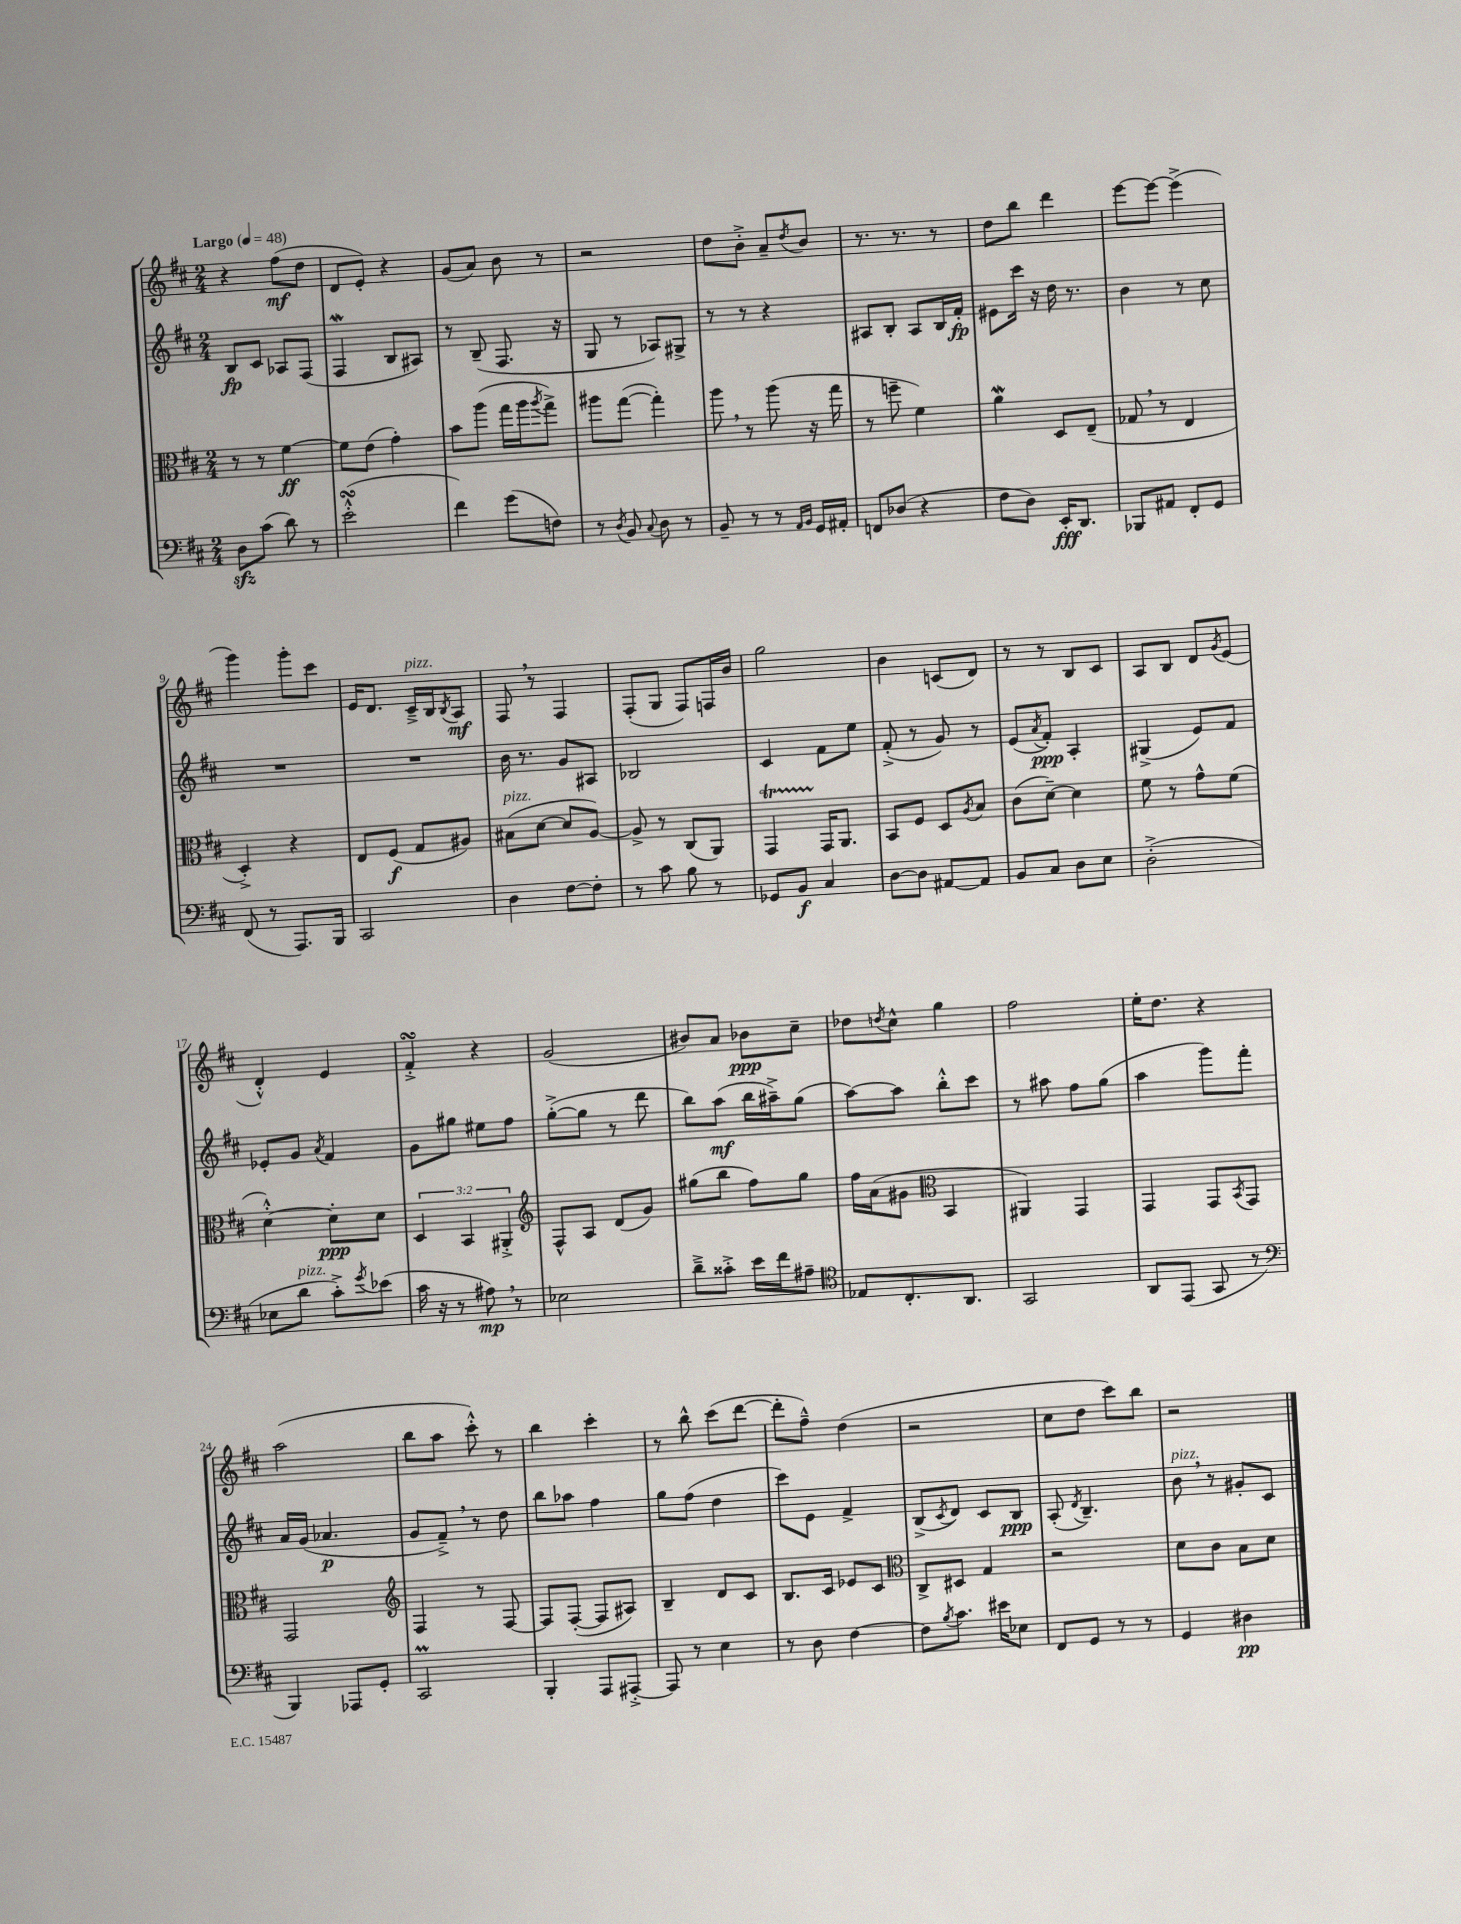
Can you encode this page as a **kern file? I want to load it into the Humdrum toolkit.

**kern	**dynam	**kern	**dynam	**kern	**dynam	**kern	**dynam
*part4	*part4	*part3	*part3	*part2	*part2	*part1	*part1
*staff4	*staff4	*staff3	*staff3	*staff2	*staff2	*staff1	*staff1
*clefF4	*	*clefC3	*	*clefG2	*	*clefG2	*
*k[f#c#]	*	*k[f#c#]	*	*k[f#c#]	*	*k[f#c#]	*
*M2/4	*	*M2/4	*	*M2/4	*	*M2/4	*
*MM48	*	*MM48	*	*MM48	*	*MM48	*
=1	=1	=1	=1	=1	=1	=1	=1
!	!	!	!	!	!	!LO:TX:a:B:t=Largo	!
8Dzz\L	.	8r	.	8B/L	fp	4r	.
(8c#\J	.	8r	.	8c#/J	.	.	.
8d\)	.	[4f#\	ff	8A-X/L	.	(8ff#\L	mf
8r	.	.	.	(8F#/J	.	8dd\J	.
=2	=2	=2	=2	=2	=2	=2	=2
(2esSSS'^^\	.	8f#\L]	.	4F#W/	.	8d/L	.
.	.	(8e\J	.	.	.	8e'/J)	.
.	.	4g'\)	.	8B/L	.	4r	.
.	.	.	.	8A#X/J)	.	.	.
=3	=3	=3	=3	=3	=3	=3	=3
4f#\)	.	8b\L	.	8r	.	(8g/L	.
.	.	(8aa\J	.	(8B~/	.	8a/J)	.
(8g\L	.	16gg\LL	.	8.F#/	.	8b\	.
.	.	16aa\J	.	.	.	.	.
.	.	8qaa/	.	.	.	.	.
8Fn\J)	.	8gg^\J)	.	.	.	8r	.
.	.	.	.	16r	.	.	.
=4	=4	=4	=4	=4	=4	=4	=4
8r	.	8aa#X\L	.	8G/	.	2r	.
8qD/	.	.	.	.	.	.	.
8BB/	.	([8gg\J	.	8r	.	.	.
8qqC#/	.	.	.	.	.	.	.
8D\	.	4gg'\])	.	8A-X/L)	.	.	.
8r	.	.	.	8G#X^/J	.	.	.
=5	=5	=5	=5	=5	=5	=5	=5
8BB~/	.	8aa,\	.	8r	.	8dd\L	.
8r	.	8r	.	8r	.	8b'^\J	.
8r	.	(8aa\	.	4r	.	8a~/L	.
16qqAA/LL	.	.	.	.	.	.	.
16qqBB/JJ	.	.	.	.	.	8qdd/	.
16GG/LL	.	16r	.	.	.	8b/J	.
16AA#X'/JJ	.	16gg\	.	.	.	.	.
=6	=6	=6	=6	=6	=6	=6	=6
8FFn/L	.	8r	.	8A#X/L	.	8.r	.
(8D-X/J	.	8ffn~\	.	8B'/J	.	.	.
.	.	.	.	.	.	8.r	.
4r	.	4f#\)	.	8A#/L	.	.	.
.	.	.	.	16B/L	.	8r	.
.	.	.	.	16f#'/JJ	fp	.	.
=7	=7	=7	=7	=7	=7	=7	=7
8F#\L	.	4aW\	.	8e#X\L	.	8dd\L	.
8D\J)	.	.	.	16ccc#\Jk	.	8bb\J	.
.	.	.	.	16r	.	.	.
16EE'/KL	fff	8D/L	.	16dd\	.	4ddd\	.
8.DD/J	.	.	.	8.r	.	.	.
.	.	(8E~/J	.	.	.	.	.
=8	=8	=8	=8	=8	=8	=8	=8
8BBB-X/L	.	8G-X,/	.	4b\	.	[8eee\L	.
8AA#X/J	.	8r	.	.	.	8eee\J_	.
8FF#'/L	.	4E/	.	8r	.	(4eee^\]	.
8GG/J	.	.	.	8cc#\	.	.	.
!!LO:LB:g=z
=9	=9	=9	=9	=9	=9	=9	=9
(8FF#/	.	4D'^/)	.	2r	.	4ggg\)	.
8r	.	.	.	.	.	.	.
8.AAA/L)	.	4r	.	.	.	8ggg'\L	.
.	.	.	.	.	.	8ccc#\J	.
16BBB/Jk	.	.	.	.	.	.	.
=10	=10	=10	=10	=10	=10	=10	=10
2CC#/	.	8E/L	.	2r	.	16e/KL	.
.	.	.	.	.	.	8.d/J	.
.	.	(8F#/J	f	.	.	.	.
!	!	!	!	!	!	!LO:TX:a:i:t=pizz.	!
.	.	8G/L	.	.	.	16c#~^/LL	.
.	.	.	.	.	.	16B/J	.
.	.	.	.	.	.	8qB/	.
.	.	8A#X/J)	.	.	.	8A/J	mf
=11	=11	=11	=11	=11	=11	=11	=11
!	!	!LO:TX:a:i:t=pizz.	!	!	!	!	!
4D\	.	(8B#X\L	.	16b\	.	8F#,/	.
.	.	.	.	8.r	.	.	.
.	.	[8d\J	.	.	.	8r	.
[8F#\L	.	8d/L]	.	8g/L	.	4F#/	.
8F#'\J]	.	[8A/J)	.	8A#X/J	.	.	.
=12	=12	=12	=12	=12	=12	=12	=12
8r	.	8A^/]	.	2B-X/	.	(8F#'/L	.
8c#\	.	8r	.	.	.	8G/J	.
8B\	.	(8C#/L	.	.	.	8F#/L)	.
8r	.	8AA/J)	.	.	.	16Fn/L	.
.	.	.	.	.	.	16b/JJ	.
=13	=13	=13	=13	=13	=13	=13	=13
8GG-X/L	.	4GGT/	.	4c#/	.	2gg\	.
8BB/J	f	.	.	.	.	.	.
4C#/	.	16GG/KL	.	8f#\L	.	.	.
.	.	8.AA/J	.	.	.	.	.
.	.	.	.	8ee\J	.	.	.
=14	=14	=14	=14	=14	=14	=14	=14
[8D\L	.	8BB/L	.	(8f#'^/	.	4b\	.
8D\J]	.	8F#/J	.	8r	.	.	.
[8AA#X/L	.	8D/L	.	8g/)	.	(8cn/L	.
.	.	8qA/	.	.	.	.	.
8AA#/J]	.	8B/J	.	8r	.	8d/J)	.
=15	=15	=15	=15	=15	=15	=15	=15
8BB/L	.	(8c#\L	.	(8e/L	.	8r	.
.	.	.	.	8qa/	.	.	.
8C#/J	.	[8d~\J)	.	8f#'/J)	ppp	8r	.
8D\L	.	4d\]	.	4A'/	.	8B/L	.
8E\J	.	.	.	.	.	8c#/J	.
=16	=16	=16	=16	=16	=16	=16	=16
(2D'^\	.	8f#\	.	(4G#X^/	.	8A/L	.
.	.	8r	.	.	.	8B/J	.
.	.	8g^^\L	.	8e/L)	.	8d/L	.
.	.	.	.	.	.	8qg/	.
.	.	(8f#\J	.	8f#/J	.	(8e/J	.
!!LO:LB:g=z
=17	=17	=17	=17	=17	=17	=17	=17
8E-X\L	.	[4d'^^\)	.	8e-X'/L	.	4d'^^/)	.
!LO:TX:a:i:t=pizz.	!	!	!	!	!	!	!
8d\J	.	.	.	8g/J	.	.	.
.	.	.	.	8qa/	.	.	.
8c#'^\L)	.	8d'\L]	ppp	4f#/	.	4e/	.
8qg/	.	.	.	.	.	.	.
(8e-X\J	.	8d\J	.	.	.	.	.
=18	=18	=18	=18	=18	=18	=18	=18
16c#\	.	6D/	.	8g\L	.	4f#sSsS'^/	.
16r	.	.	.	.	.	.	.
8r	.	.	.	8gg#X\J	.	.	.
.	.	6BB/	.	.	.	.	.
8A#X,\)	mp	.	.	8ee#X\L	.	4r	.
.	.	6AA#X'^/	.	.	.	.	.
8r	.	.	.	8ff#\J	.	.	.
=19	=19	=19	=19	=19	=19	=19	=19
*	*	*clefG2	*	*	*	*	*
2E-X\	.	8F#^^/L	.	([8gg'^\L	.	(2g/	.
.	.	8A/J	.	8gg\J]	.	.	.
.	.	(8d/L	.	8r	.	.	.
.	.	8g/J)	.	8ddd\	.	.	.
=20	=20	=20	=20	=20	=20	=20	=20
8d~^\L	.	(8gg#X\L	.	8bb\L)	.	8b#X/L)	.
8c##X'^\J	.	8bb\J	.	(8aa\J	mf	8a/J	.
16e\LL	.	8ff#\L)	.	16bb\LL	.	8b-X\L	ppp
16f#\J	.	.	.	16aa#X~^\J)	.	.	.
8A#X~\J	.	8gg#\J	.	(8gg\J	.	8cc#~\J	.
=21	=21	=21	=21	=21	=21	=21	=21
*clefC4	*	*	*	*	*	*	*
8E-X/L	.	16ff#\LL	.	[8aa\L)	.	8dd-X\L	.
.	.	(16a\J	.	.	.	.	.
.	.	.	.	.	.	8qddn/	.
8.C#'/	.	8g#X\J	.	8aa\J]	.	8cc#^^\J	.
*	*	*clefC3	*	*	*	*	*
.	.	4BB/	.	8bb'^^\L	.	4gg\	.
8.AA/J	.	.	.	.	.	.	.
.	.	.	.	8ccc#\J	.	.	.
=22	=22	=22	=22	=22	=22	=22	=22
2GG/	.	4AA#X/)	.	8r	.	2ff#\	.
.	.	.	.	8aa#X\	.	.	.
.	.	4GG/	.	8ff#\L	.	.	.
.	.	.	.	(8gg\J	.	.	.
=23	=23	=23	=23	=23	=23	=23	=23
8AA/L	.	4GG/	.	4aa\	.	16ee'\KL	.
.	.	.	.	.	.	8.dd\J	.
(8EE/J	.	.	.	.	.	.	.
8GG/	.	8GG/L	.	8ggg\L)	.	4r	.
.	.	8qBB/	.	.	.	.	.
8r	.	8GG/J	.	8fff#'\J	.	.	.
!!LO:LB:g=z
=24	=24	=24	=24	=24	=24	=24	=24
*clefF4	*	*	*	*	*	*	*
4BBB/)	.	2GG/	.	16a/LL	.	(2aa\	.
.	.	.	.	(16g/JJ	.	.	.
.	.	.	.	4.a-X/	p	.	.
8AAA-X/L	.	.	.	.	.	.	.
8GG'/J	.	.	.	.	.	.	.
=25	=25	=25	=25	=25	=25	=25	=25
*	*	*clefG2	*	*	*	*	*
2CC#m/	.	4F#/	.	8g/L	.	8bb\L	.
.	.	.	.	8f#~^,/J)	.	8aa\J	.
.	.	8r	.	8r	.	8ccc#'^^\)	.
.	.	[8F#/	.	8dd\	.	8r	.
=26	=26	=26	=26	=26	=26	=26	=26
4BBB'/	.	8F#/L]	.	8bb\L	.	4bb\	.
.	.	([8F#'/J	.	8aa-X\J	.	.	.
8AAA/L	.	8F#/L]	.	4ff#\	.	4ccc#'\	.
[8AAA#X'^/J	.	8A#X/J)	.	.	.	.	.
=27	=27	=27	=27	=27	=27	=27	=27
8AAA#/]	.	4B~/	.	8gg\L	.	8r	.
8r	.	.	.	(8ff#\J	.	8bb^^\	.
4E\	.	8d/L	.	4dd\	.	(8ccc#\L	.
.	.	8c#/J	.	.	.	[8ddd\J	.
=28	=28	=28	=28	=28	=28	=28	=28
8r	.	8.B/L	.	8ccc#\L)	.	8ddd'\L]	.
8D\	.	.	.	8e\J	.	8ff#~^^\J)	.
.	.	16c#/Jk	.	.	.	.	.
[4F#\	.	8e-X/L	.	4f#^/	.	(4dd\	.
.	.	8c#/J	.	.	.	.	.
=29	=29	=29	=29	=29	=29	=29	=29
*	*	*clefC3	*	*	*	*	*
8F#\L]	.	8C#^/L	.	(8B^/L	.	2r	.
8qB/	.	.	.	8qc#/	.	.	.
8.c#\J	.	8D#X/J	.	8d/J)	.	.	.
.	.	4G/	.	8c#/L	.	.	.
16e#X\KL	.	.	.	.	.	.	.
8E-X\J	.	.	.	8B/J	ppp	.	.
=30	=30	=30	=30	=30	=30	=30	=30
8FF#/L	.	2r	.	(8A'/	.	8cc#\L	.
.	.	.	.	8qd/	.	.	.
8GG/J	.	.	.	4.B~/)	.	8dd\J	.
8r	.	.	.	.	.	8ccc#\L)	.
8r	.	.	.	.	.	8bb\J	.
=31	=31	=31	=31	=31	=31	=31	=31
!	!	!	!	!LO:TX:a:i:t=pizz.	!	!	!
4GG/	.	8d\L	.	8b,\	.	2r	.
.	.	8c#\J	.	8r	.	.	.
4D#X\	pp	8B\L	.	8g#X'/L	.	.	.
.	.	8d\J	.	8c#/J	.	.	.
==	==	==	==	==	==	==	==
*-	*-	*-	*-	*-	*-	*-	*-
